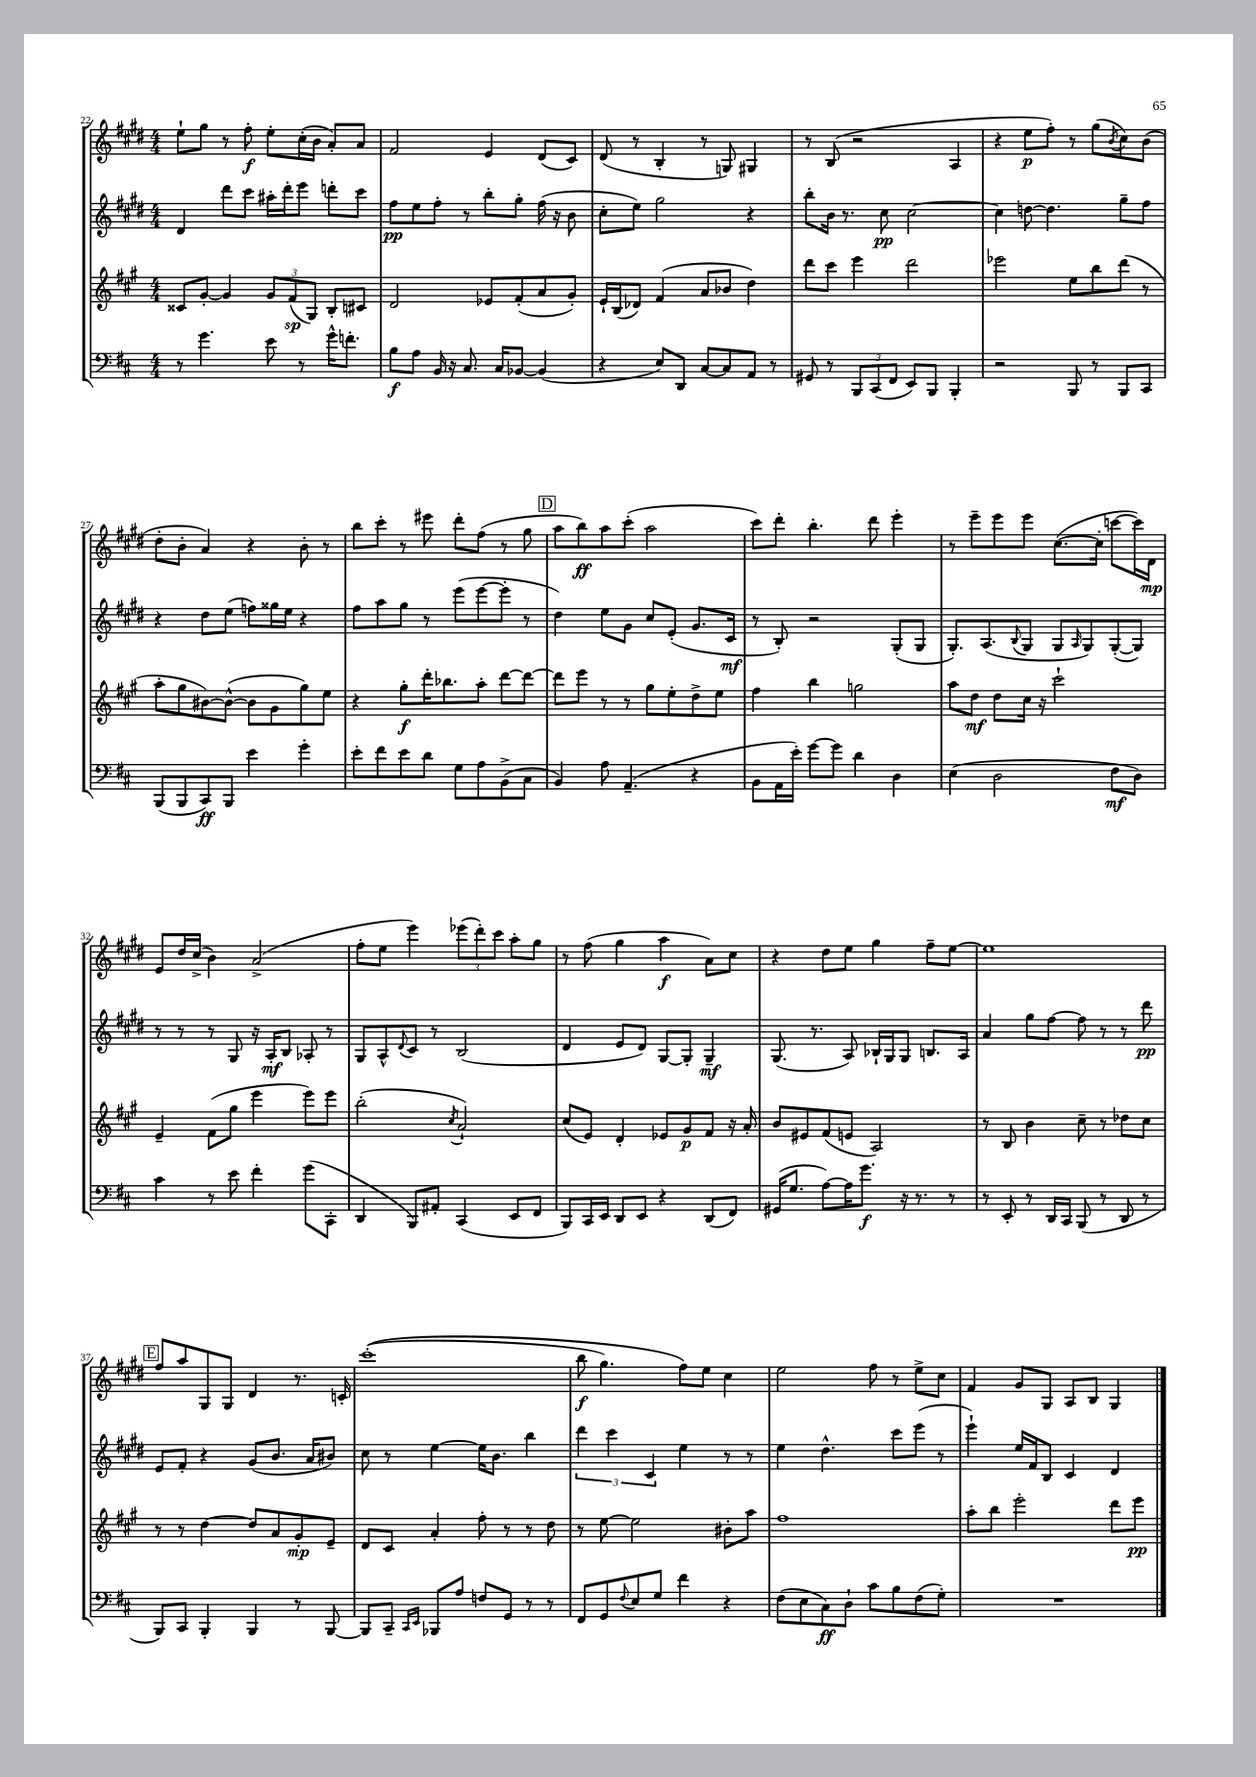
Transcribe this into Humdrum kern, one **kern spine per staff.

**kern	**dynam	**kern	**dynam	**kern	**dynam	**kern	**dynam
*part4	*part4	*part3	*part3	*part2	*part2	*part1	*part1
*staff4	*staff4	*staff3	*staff3	*staff2	*staff2	*staff1	*staff1
*clefF4	*	*clefG2	*	*clefG2	*	*clefG2	*
*k[f#c#]	*	*k[f#c#g#]	*	*k[f#c#g#d#]	*	*k[f#c#g#d#]	*
*M4/4	*	*M4/4	*	*M4/4	*	*M4/4	*
=22	=22	=22	=22	=22	=22	=22	=22
8r	.	8c##X/L	.	4d#/	.	8ee`\L	.
4.g\	.	[8g#'/J	.	.	.	8gg#\J	.
.	.	4g#/]	.	8ddd#\L	.	8r	.
.	.	.	.	8ccc#\J	.	8ff#'\	f
8e\	.	12g#/L	.	16aa#X'\LL	.	8ee'\L	.
.	.	.	.	16ddd#'\J	.	.	.
.	.	(12f#/	sp	.	.	.	.
8r	.	.	.	8eee\J	.	(16cc#'\L	.
.	.	12G#/J)	.	.	.	.	.
.	.	.	.	.	.	16b\JJ	.
16g^^\KL	.	8B'/L	.	8dddn'\L	.	8a'/L)	.
8.fn'\J	.	.	.	.	.	.	.
.	.	8c#X/J	.	8ccc#\J	.	8a/J	.
=23	=23	=23	=23	=23	=23	=23	=23
8B\L	f	2d/	.	8ff#\L	pp	2f#/	.
8A\J	.	.	.	8ee\	.	.	.
16BB/	.	.	.	8ff#'\J	.	.	.
16r	.	.	.	.	.	.	.
8.C#/	.	.	.	8r	.	.	.
.	.	8e-X/L	.	8bb'\L	.	4e/	.
16C#/KL	.	.	.	.	.	.	.
[8BB-X/J	.	(8f#'/	.	8gg#'\J	.	.	.
(4BB-/]	.	8a/	.	(16ff#\	.	(8d#/L	.
.	.	.	.	16r	.	.	.
.	.	8g#'/J)	.	8b\	.	8c#/J)	.
=24	=24	=24	=24	=24	=24	=24	=24
4r	.	16e`/LL	.	8cc#'\L	.	(8d#/	.
.	.	(16B/J	.	.	.	.	.
.	.	8d-X/J)	.	8ee\J)	.	8r	.
8E/L)	.	(4f#/	.	2gg#\	.	4B'/	.
8DD/J	.	.	.	.	.	.	.
[8C#/L	.	8a/L	.	.	.	8r	.
8C#/]	.	8b-X/J	.	.	.	8Gn/)	.
8AA/J	.	4dd\)	.	4r	.	4G#X/	.
8r	.	.	.	.	.	.	.
=25	=25	=25	=25	=25	=25	=25	=25
8GG#X/	.	8ddd\L	.	8bb'\L	.	8r	.
8r	.	8ccc#\J	.	16b\Jk	.	(8B/	.
.	.	.	.	8.r	.	.	.
12BBB/L	.	4eee\	.	.	.	2r	.
(12CC#/	.	.	.	.	.	.	.
.	.	.	.	8cc#\	pp	.	.
12FF#/J	.	.	.	.	.	.	.
8EE/L)	.	2ddd\	.	[2cc#\	.	.	.
8BBB/J	.	.	.	.	.	.	.
4BBB'/	.	.	.	.	.	4A/	.
=26	=26	=26	=26	=26	=26	=26	=26
2r	.	2eee-X\	.	4cc#\]	.	4r	.
.	.	.	.	[8ddn\	.	8ee\L	p
.	.	.	.	4.dd\]	.	8ff#'\J)	.
8BBB/	.	8ee\L	.	.	.	8r	.
8r	.	8bb\	.	.	.	(8gg#\L	.
.	.	.	.	.	.	8qb/	.
8BBB/L	.	(8ddd\J	.	8gg#~\L	.	8cc#\)	.
8CC#/J	.	8r	.	8ff#\J	.	(8b\J	.
!!LO:LB:g=z
=27	=27	=27	=27	=27	=27	=27	=27
(8BBB/L	.	8aa'\L	.	4r	.	8dd#'\L	.
8BBB/	.	8gg#\	.	.	.	8b'\J	.
8CC#/)	ff	[8b#X\)	.	8dd#\L	.	4a/)	.
8BBB/J	.	(8b#^^\J_	.	(8ee\J	.	.	.
4e\	.	8b#\L]	.	8ffn\L)	.	4r	.
.	.	8g#\	.	16gg##X\L	.	.	.
.	.	.	.	16ee\JJ	.	.	.
4g'\	.	8gg#\)	.	4r	.	8b'\	.
.	.	8ee\J	.	.	.	8r	.
=28	=28	=28	=28	=28	=28	=28	=28
8e'\L	.	4r	.	8ff#\L	.	8bb\L	.
8f#\	.	.	.	8aa\	.	8ccc#'\J	.
8e\	.	8gg#'\L	f	8gg#\J	.	8r	.
8d\J	.	16ddd'\K	.	8r	.	8eee#X\	.
.	.	8.bb-X\	.	.	.	.	.
8G\L	.	.	.	(8eee\L	.	8ddd#'\L	.
8A\	.	8aa'\J	.	[8eee\	.	(8ff#\J	.
(8BB^\	.	[8ddd\L	.	8eee'\J]	.	8r	.
8C#\J	.	8ddd\J_	.	8r	.	8gg#\	.
!!LO:REH:place=s1:t=D
=29	=29	=29	=29	=29	=29	=29	=29
4BB/)	.	8ddd\L]	.	4dd#\)	.	8aa\L	.
.	.	8eee\J	.	.	.	8bb\)	ff
8A\	.	8r	.	8ee\L	.	8aa\	.
(4.AA~/	.	8r	.	8g#\J	.	(8ccc#'\J	.
.	.	8gg#\L	.	8cc#/L	.	2aa\	.
.	.	8ee'\	.	(8e'/J	.	.	.
4r	.	8dd^\	.	8.g#/L	.	.	.
.	.	8ee\J	.	.	.	.	.
.	.	.	.	16c#/Jk	mf	.	.
=30	=30	=30	=30	=30	=30	=30	=30
8BB\L	.	4ff#\	.	8r	.	8ccc#\L)	.
16AA\L	.	.	.	8B'/)	.	8ddd#'\J	.
16e'\JJ)	.	.	.	.	.	.	.
[8g\L	.	4bb\	.	2r	.	4.bb'\	.
8g\J]	.	.	.	.	.	.	.
4d\	.	2ggn\	.	.	.	.	.
.	.	.	.	.	.	8ddd#\	.
4D\	.	.	.	(8G#'/L	.	4eee'\	.
.	.	.	.	8G#/J	.	.	.
=31	=31	=31	=31	=31	=31	=31	=31
(4E\	.	8aa\L	.	8.G#'/L)	.	8r	.
.	.	8dd\J	mf	.	.	8eee~\L	.
.	.	.	.	(8.A/	.	.	.
2D\	.	8dd\L	.	.	.	8eee\	.
.	.	.	.	8qqB/	.	.	.
.	.	16cc#\Jk	.	8G#/J	.	8eee\J	.
.	.	16r	.	.	.	.	.
.	.	2ccc#`\	.	8G#/L	.	([8.cc#\L	.
.	.	.	.	16qqA/	.	.	.
.	.	.	.	8G#/)	.	.	.
.	.	.	.	.	.	16cc#'\Jk]	.
8F#\L	mf	.	.	([8G#'/	.	[8cccn\L	.
8D\J)	.	.	.	8G#/J])	.	16ccc\L])	.
.	.	.	.	.	.	16d#\JJ	mp
!!LO:LB:g=z
=32	=32	=32	=32	=32	=32	=32	=32
4c#\	.	4e~/	.	8r	.	8e/L	.
.	.	.	.	8r	.	16dd#/L	.
.	.	.	.	.	.	(16cc#^/JJ	.
8r	.	(8f#\L	.	8r	.	4b\)	.
8e\	.	8gg#\J	.	8G#/	.	.	.
4f#'\	.	4eee\	.	16r	.	(2a^/	.
.	.	.	.	16A'/KL	mf	.	.
.	.	.	.	8B/J	.	.	.
(8g\L	.	8eee\L)	.	8A-X'/	.	.	.
8CC#'\J	.	8eee\J	.	8r	.	.	.
=33	=33	=33	=33	=33	=33	=33	=33
4DD/	.	(2bb'\	.	8G#/L	.	8ff#'\L	.
.	.	.	.	8A^^/	.	8ee\J	.
.	.	.	.	8qqd#/	.	.	.
8BBB/L)	.	.	.	8c#/J	.	4eee\)	.
8AA#X'/J	.	.	.	8r	.	.	.
.	.	8qcc#/	.	.	.	.	.
(4CC#/	.	2a`/)	.	(2B/	.	(12eee-X\L	.
.	.	.	.	.	.	12ddd#'\)	.
.	.	.	.	.	.	12ccc#\J	.
8EE/L	.	.	.	.	.	8aa'\L	.
8FF#/J	.	.	.	.	.	8gg#\J	.
=34	=34	=34	=34	=34	=34	=34	=34
8BBB/L)	.	(8cc#/L	.	4d#/	.	8r	.
16CC#/L	.	8e/J)	.	.	.	(8ff#\	.
16EE/JJ	.	.	.	.	.	.	.
8DD/L	.	4d'/	.	8e/L	.	4gg#\	.
8EE/J	.	.	.	8d#/J)	.	.	.
4r	.	8e-X/L	.	[8G#/L	.	4aa\	f
.	.	8g#/	p	8G#'/J]	.	.	.
(8DD/L	.	8f#/J	.	4G#~/	mf	8a\L)	.
8FF#/J)	.	16r	.	.	.	8cc#\J	.
.	.	16a'/	.	.	.	.	.
=35	=35	=35	=35	=35	=35	=35	=35
(16GG#X/KL	.	8b/L	.	(8.G#/	.	4r	.
8.G/J	.	.	.	.	.	.	.
.	.	8e#X/	.	.	.	.	.
.	.	.	.	8.r	.	.	.
[8A\L)	.	(8f#/	.	.	.	8dd#\L	.
16A\K]	.	8en/J	.	8A/)	.	8ee\J	.
8.g\J	f	.	.	.	.	.	.
.	.	2A/)	.	16B-X`/LL	.	4gg#\	.
.	.	.	.	16G#/J	.	.	.
16r	.	.	.	8G#/J	.	.	.
8.r	.	.	.	.	.	.	.
.	.	.	.	8.Bn/L	.	8ff#~\L	.
8r	.	.	.	.	.	[8ee\J	.
.	.	.	.	16A/Jk	.	.	.
=36	=36	=36	=36	=36	=36	=36	=36
8r	.	8r	.	4a/	.	1ee]	.
8EE'/	.	8B/	.	.	.	.	.
8r	.	4b\	.	8gg#\L	.	.	.
16DD/LL	.	.	.	[8ff#\J	.	.	.
16CC#/JJ	.	.	.	.	.	.	.
(8BBB/	.	8cc#~\	.	8ff#\]	.	.	.
8r	.	8r	.	8r	.	.	.
8DD/	.	8dd-X\L	.	8r	.	.	.
8r	.	8cc#\J	.	8ddd#\	pp	.	.
!!LO:LB:g=z
!!LO:REH:place=s1:t=E
=37	=37	=37	=37	=37	=37	=37	=37
8BBB/L)	.	8r	.	8e/L	.	8ff#/L	.
8CC#/J	.	8r	.	8f#'/J	.	8aa/	.
4BBB'/	.	[4dd\	.	4r	.	8G#/	.
.	.	.	.	.	.	8G#/J	.
4BBB/	.	8dd/L]	.	(8g#/L	.	4d#/	.
.	.	8a/	.	8.b/J	.	.	.
8r	.	8g#'/	mp	.	.	8.r	.
.	.	.	.	16a/KL	.	.	.
[8BBB/	.	8e~/J	.	8b#X/J)	.	.	.
.	.	.	.	.	.	16cn'/	.
=38	=38	=38	=38	=38	=38	=38	=38
8BBB/L]	.	8d/L	.	8cc#\	.	((1ccc#'	.
8CC#~/J	.	8c#/J	.	8r	.	.	.
16qqCC#/LL	.	.	.	.	.	.	.
16qqEE/JJ	.	.	.	.	.	.	.
8BBB-X/L	.	4a'/	.	[4ee\	.	.	.
8A/J	.	.	.	.	.	.	.
8Fn/L	.	8ff#'\	.	16ee\KL]	.	.	.
.	.	.	.	8.b\J	.	.	.
8GG/J	.	8r	.	.	.	.	.
8r	.	8r	.	4bb\	.	.	.
8r	.	8dd\	.	.	.	.	.
=39	=39	=39	=39	=39	=39	=39	=39
8FF#/L	.	8r	.	6ddd#\	.	8bb\	f
8GG/	.	[8ee\	.	.	.	4.gg#\)	.
.	.	.	.	6ccc#\	.	.	.
8qqF#/	.	.	.	.	.	.	.
8E/	.	2ee\]	.	.	.	.	.
.	.	.	.	6c#/	.	.	.
8G/J	.	.	.	.	.	.	.
4f#\	.	.	.	4ee\	.	8ff#\L)	.
.	.	.	.	.	.	8ee\J	.
4r	.	8b#X'\L	.	8r	.	4cc#\	.
.	.	8aa\J	.	8r	.	.	.
=40	=40	=40	=40	=40	=40	=40	=40
(8F#\L	.	1ff#	.	4ee\	.	2ee\	.
8E\	.	.	.	.	.	.	.
8C#\)	ff	.	.	4.dd#^^\	.	.	.
8D`\J	.	.	.	.	.	.	.
8c#\L	.	.	.	.	.	8ff#\	.
8B\	.	.	.	8ccc#\L	.	8r	.
(8F#\	.	.	.	(8eee\J	.	8ee^\L	.
8G'\J)	.	.	.	8r	.	8cc#\J	.
=41	=41	=41	=41	=41	=41	=41	=41
1r	.	8aa'\L	.	4eee`\)	.	4f#/	.
.	.	8bb\J	.	.	.	.	.
.	.	2eee'\	.	16ee/LL	.	8g#/L	.
.	.	.	.	16f#/J	.	.	.
.	.	.	.	8B/J	.	8G#/J	.
.	.	.	.	4c#/	.	8A/L	.
.	.	.	.	.	.	8B/J	.
.	.	8ddd\L	.	4d#/	.	4G#/	.
.	.	8eee\J	pp	.	.	.	.
==	==	==	==	==	==	==	==
*-	*-	*-	*-	*-	*-	*-	*-
